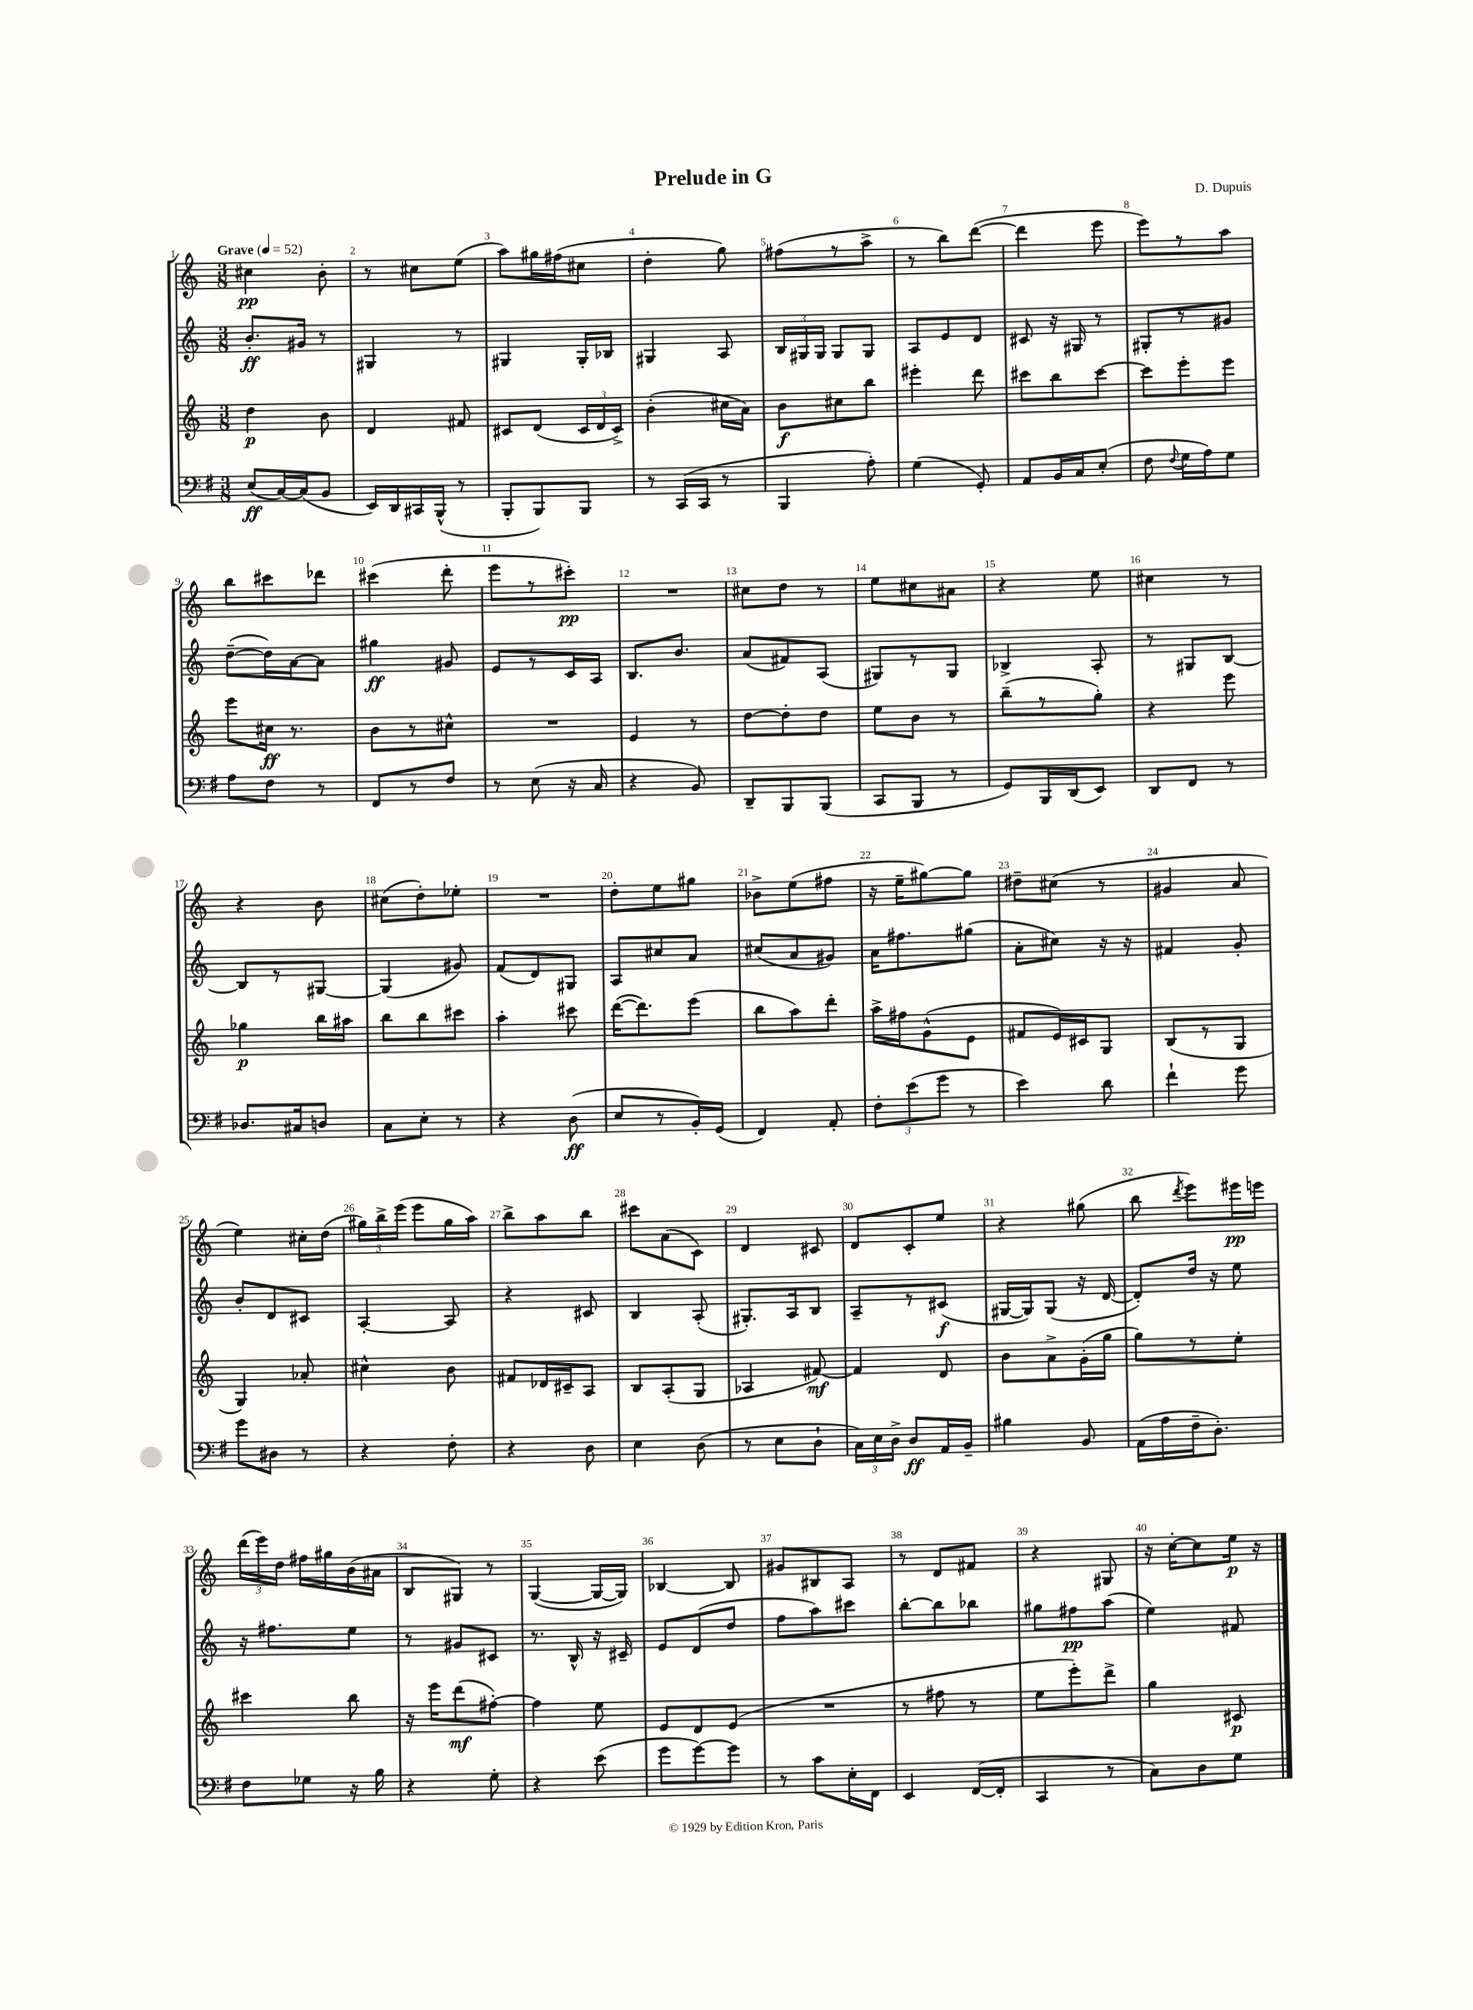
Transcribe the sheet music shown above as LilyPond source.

\header { title = "Prelude in G" composer = "D. Dupuis" }
<<
\new StaffGroup <<
\new Staff = "s0" {
    \clef treble \key c \major \numericTimeSignature \time 3/8 \tempo "Grave" 4 = 52
    \autoBeamOff cis''4\pp b'8-. |
    r8 cis''8[ e''8]( |
    a''8[) gis''16 fis''16( cis''8] |
    d''4-. g''8) |
    fis''8[( r8 a''8]-> |
    r8 b''8[) d'''8]~( |
    d'''4 e'''8 |
    e'''8[) r8 a''8] |
    b''8[ cis'''8 des'''8] |
    cis'''4( d'''8-. |
    e'''8[ r8 cis'''8]-.\pp) |
    R4. |
    cis''8[ d''8] r8 |
    e''8[ cis''8 ais'8] |
    r4 e''8 |
    cis''4 r8 |
    r4 b'8 |
    cis''8[( d''8-.) ees''8]-. |
    R4. |
    d''8[-. e''8 gis''8] |
    bes'8[-> e''8( fis''8] |
    r16 e''16[-- gis''8~) gis''8] |
    dis''8[-- cis''8]( r8 |
    gis'4 a'8 |
    e''4) cis''16[-. d''16]( |
    \tuplet 3/2 { gis''16[) b''16-> e'''16]( } e'''8[ gis''16 a''16]) |
    b''8[-> a''8 b''8] |
    cis'''8[ a'8( c'8]) |
    d'4 cis'8 |
    d'8[ c'8-. e''8] |
    r4 gis''8( |
    b''8 \acciaccatura { d'''8 } e'''8[) eis'''16\pp e'''16] |
    \tuplet 3/2 { d'''16[( e'''16) d''16] } fis''16[ gis''16 b'16( ais'16] |
    b8[ gis8]) r8 |
    g4~( g16[~ g16]) |
    bes4~ bes8 |
    gis'8[ bis8 a8] |
    r8 d'8[ fis'8] |
    r4 gis8 |
    r16 c''16[~-. c''8 e''16]\p r16 \bar "|." |
}
\new Staff = "s1" {
    \clef treble \key c \major \numericTimeSignature \time 3/8
    \autoBeamOff b'8.[-.\ff gis'16] r8 |
    gis4 r8 |
    gis4 gis16[-. bes16] |
    gis4 a8 |
    \tuplet 3/2 { b16[ gis16 gis16] } gis8[ gis8] |
    a8[ e'8 d'8] |
    cis'8 r16 gis16 r8 |
    gis8[-. r8 gis'8] |
    d''8[~--( d''16) a'16~ a'8] |
    gis''4\ff gis'8 |
    e'8[ r8 c'16 a16] |
    b8.[ b'8.] |
    a'8[( fis'8) a8]( |
    gis8[) r8 gis8] |
    bes4-> a8-. |
    r8 gis8[ b8]~ |
    b8[ r8 gis8]~ |
    gis4( gis'8) |
    f'8[( d'8) gis8] |
    a8[ cis''8 a'8] |
    cis''8[( a'8 gis'8]) |
    a'16[ fis''8. gis''8]( |
    a'8[-. cis''8]) r16 r16 |
    fis'4 g'8-. |
    b'8[-. d'8 cis'8] |
    a4~-. a8 |
    r4 cis'8 |
    b4 a8-.( |
    gis8.[-.) a16 b8] |
    a8[-- r8 cis'8]\f( |
    gis16[~ gis16) gis8]( r16 d'16~ |
    d'8[-.) d''16] r16 e''8 |
    r16 fis''8.[ e''8] |
    r8 gis'8[ cis'8] |
    r8. b16-^ r16 cis'16-- |
    e'8[ d'8( d''8] |
    f''8[ a''8) cis'''8] |
    b''8[~-. b''8 bes''8] |
    gis''8[ fis''8\pp a''8]( |
    e''4) fis'8 \bar "|." |
}
\new Staff = "s2" {
    \clef treble \key c \major \numericTimeSignature \time 3/8
    \autoBeamOff d''4\p b'8 |
    d'4 fis'8 |
    cis'8[ d'8]( \tuplet 3/2 { cis'16[ d'16 cis'16]->) } |
    b'4-.( cis''16[ a'16]) |
    b'8[\f cis''8 b''8] |
    eis'''4-. d'''8 |
    cis'''8[ b''8 cis'''8]~ |
    cis'''8[ e'''8-. e'''8] |
    e'''8[ cis''16]\ff r8. |
    b'8[ r8 cis''8]-^ |
    R4. |
    e'4 r8 |
    d''8[~ d''8-. d''8] |
    e''8[ b'8] r8 |
    b''8[--( r8 g''8]-.) |
    r4 e'''8 |
    ges''4\p b''16[ ais''16] |
    b''8[ b''8 cis'''8] |
    a''4-. cis'''8 |
    d'''16[~( d'''8.) e'''8]( |
    b''8[ a''8) d'''8]-. |
    a''16[-> fis''16 g'8-^( e'8] |
    fis'8[ e'16) cis'16 g8] |
    b8[( r8 g8] |
    g4) aes'8-. |
    cis''4-^ b'8 |
    fis'8[ des'16 cis'16-- a8] |
    b8[ a8-.( g8] |
    aes4 fis'8~\mf) |
    fis'4 d'8 |
    b'8[ a'8-> g'16-.( g''16] |
    g''8[) r8 e''8]-. |
    cis'''4 b''8 |
    r16 e'''16[ d'''8\mf( fis''8]~-.) |
    fis''4 e''8 |
    e'8[ d'8 e'8]( |
    R4. |
    r8 fis''8 r8 |
    e''8[ e'''8-.) d'''8]-> |
    g''4 cis'8\p \bar "|." |
}
\new Staff = "s3" {
    \clef bass \key g \major \numericTimeSignature \time 3/8
    \autoBeamOff e8[\ff( c16~) c16( b,8] |
    e,16[) d,16 cis,16 b,,16]-^( r8 |
    b,,8[-. b,,8) b,,8] |
    r8 c,16[( c,16] r8 |
    b,,4 a8-.) |
    g4( g,8-.) |
    a,8[ b,16 c16 e8]-.( |
    fis8 \appoggiatura { fis8 } g16[ a16) g8] |
    a8[ fis8] r8 |
    fis,8[ r8 fis8] |
    r8 e8( r16 c16 |
    r4 b,8) |
    d,8[-- b,,8 b,,8]( |
    c,8[ b,,8] r8 |
    g,8[) b,,16 d,16( e,8]) |
    d,8[ fis,8] r8 |
    des8.[ cis16 d8] |
    c8[ e8]-. r8 |
    r4 d8\ff( |
    e8[ r8 b,16-.) g,16]( |
    fis,4) a,8-. |
    \tuplet 3/2 { fis8[-. e'8( g'8] } r8 |
    e'4) d'8 |
    fis'4-! g'8 |
    g'8[ dis8] r8 |
    r4 fis8-. |
    r4 d8 |
    e4 d8( |
    r8 e8[ d8]-! |
    \tuplet 3/2 { c16[) e16 d16]-> } d8[\ff a,16 b,16]-- |
    bis4 b,8 |
    a,16[( a16 fis16-- d8.]-.) |
    fis8[ ges8] r16 b16 |
    r4 g8-. |
    r4 e'8( |
    g'8[ g'8~) g'8] |
    r8 c'8[ e16-. fis,16] |
    e,4 fis,16[~( fis,16]-. |
    c,4 r8 |
    c8[) d8 g8] \bar "|." |
}
>>
>>
\layout { \context { \Score \override BarNumber.break-visibility = ##(#f #t #t) barNumberVisibility = #all-bar-numbers-visible } }
